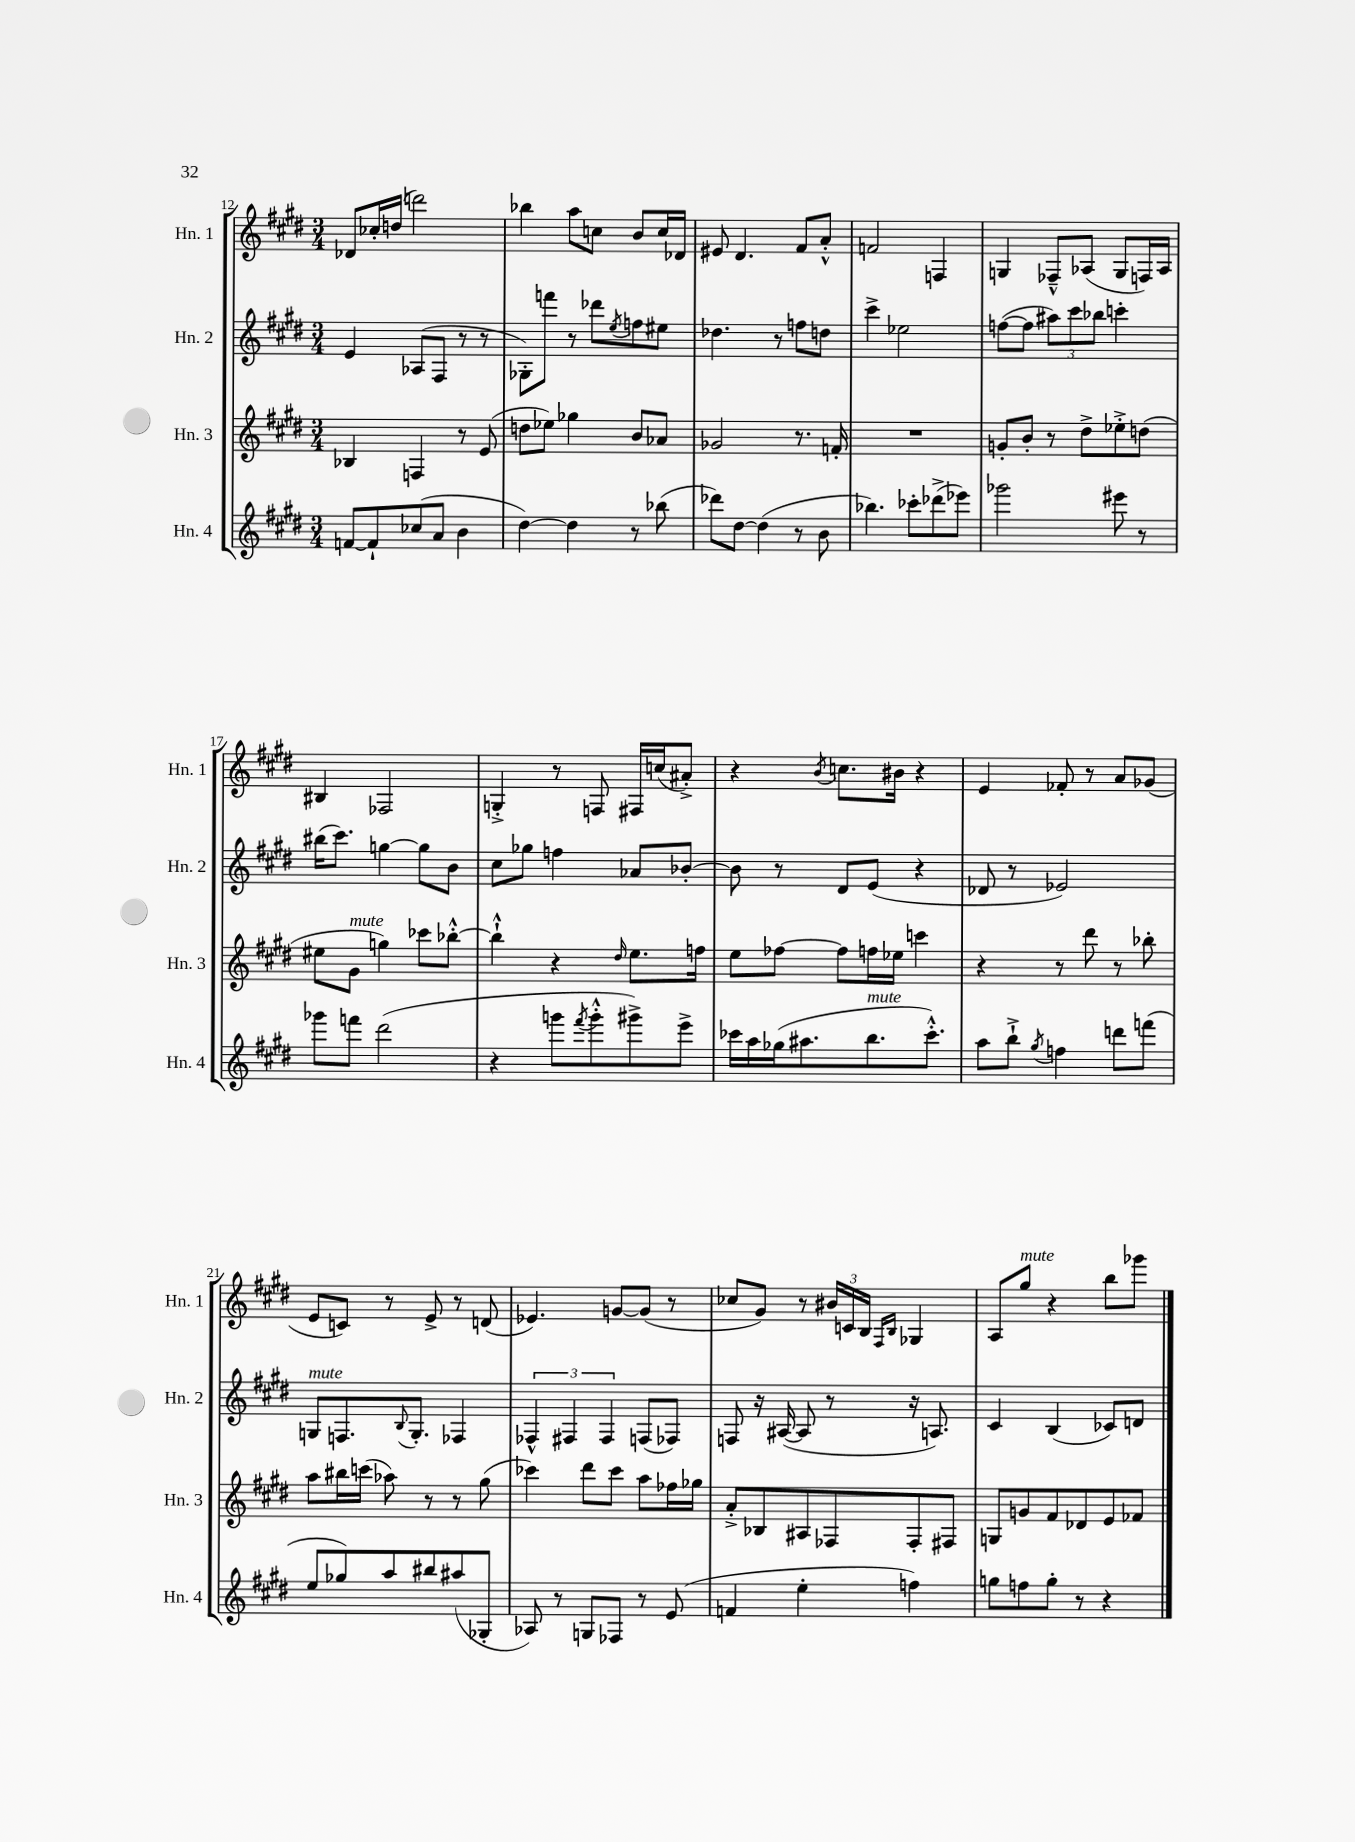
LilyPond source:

<<
\new StaffGroup <<
\new Staff = "s0" \with { instrumentName = "Hn. 1" shortInstrumentName = "Hn. 1" } {
    \clef treble \key e \major \numericTimeSignature \time 3/4
    des'8 ces''16-. d''16( d'''2) |
    bes''4 a''8 c''8 b'8 c''16 des'16 |
    eis'8 dis'4. fis'8 a'8-.-^ |
    f'2 f4 |
    g4 fes8---^ aes8( g8 f16) aes16 |
    bis4 fes2 |
    g4-.-> r8 f8 fis16 c''16( ais'8-.->) |
    r4 \acciaccatura { b'8 } c''8. bis'16 r4 |
    e'4 fes'8-. r8 a'8 ges'8( |
    e'8 c'8) r8 e'8-> r8 d'8( |
    ees'4.) g'8~ g'8( r8 |
    ces''8 gis'8) r8 \tuplet 3/2 { bis'16 c'16 b16 } \grace { fis16 b16 } ges4 |
    a8 gis''8^\markup { \italic "mute" } r4 b''8 ges'''8 \bar "|." |
}
\new Staff = "s1" \with { instrumentName = "Hn. 2" shortInstrumentName = "Hn. 2" } {
    \clef treble \key e \major \numericTimeSignature \time 3/4
    e'4 aes8( fis8 r8 r8 |
    ges8-.) f'''8 r8 des'''8 \acciaccatura { e''8 } f''8 eis''8 |
    des''4. r8 f''8 d''8 |
    cis'''4-> ees''2 |
    f''8~( f''8 \tuplet 3/2 { ais''8) cis'''8 bes''8 } c'''4-. |
    bis''16( cis'''8.) g''4~ g''8 b'8 |
    cis''8 ges''8 f''4 aes'8 bes'8~-. |
    bes'8 r8 dis'8 e'8( r4 |
    des'8 r8 ees'2) |
    g8^\markup { \italic "mute" } f8. \appoggiatura { b8 } g8.-. fes4 |
    \tuplet 3/2 { fes4-^ fis4 fis4 } f8( fes8) |
    f8 r16 ais16~( ais8 r8 r16 a8.) |
    cis'4 b4( ces'8) d'8 \bar "|." |
}
\new Staff = "s2" \with { instrumentName = "Hn. 3" shortInstrumentName = "Hn. 3" } {
    \clef treble \key e \major \numericTimeSignature \time 3/4
    bes4 f4 r8 e'8( |
    d''8 ees''8) ges''4 b'8 aes'8 |
    ges'2 r8. f'16-. |
    R2. |
    g'8-. b'8-. r8 dis''8-> ees''8-.-> d''8( |
    eis''8 gis'8^\markup { \italic "mute" } g''4) ces'''8 bes''8~-.-^ |
    bes''4-!-^ r4 \grace { dis''16 } e''8. f''16 |
    e''8 fes''8~ fes''8 f''16 ees''16 c'''4 |
    r4 r8 dis'''8 r8 bes''8-. |
    a''8 bis''16 c'''16( aes''8) r8 r8 gis''8( |
    ces'''4) dis'''8 ces'''8 a''8 fes''16 ges''16 |
    a'8-.-> bes8 ais8 fes8 fes8-. fis8 |
    g8 g'8 fis'8 des'8 e'8 fes'8 \bar "|." |
}
\new Staff = "s3" \with { instrumentName = "Hn. 4" shortInstrumentName = "Hn. 4" } {
    \clef treble \key e \major \numericTimeSignature \time 3/4
    f'8~ f'8-! ces''8( a'8 b'4 |
    dis''4~) dis''4 r8 bes''8( |
    des'''8) dis''8~ dis''4( r8 b'8 |
    bes''4.) ces'''8-. des'''8->( ees'''8) |
    ges'''2 eis'''8 r8 |
    ges'''8 f'''8 dis'''2( |
    r4 g'''8 \acciaccatura { fis'''8 } g'''8-.-^ gis'''8->) e'''8-> |
    ces'''16 a''16 ges''16( ais''8. b''8.^\markup { \italic "mute" } ces'''8.-.-^) |
    a''8 b''8-!-> \acciaccatura { gis''8 } f''4 d'''8 f'''8( |
    e''8 ges''8) a''8 bis''8 ais''8( ges8-. |
    aes8) r8 g8 fes8 r8 e'8( |
    f'4 e''4-. f''4) |
    g''8 f''8 g''8-. r8 r4 \bar "|." |
}
>>
>>
\layout { \context { \Score currentBarNumber = #12 } }
